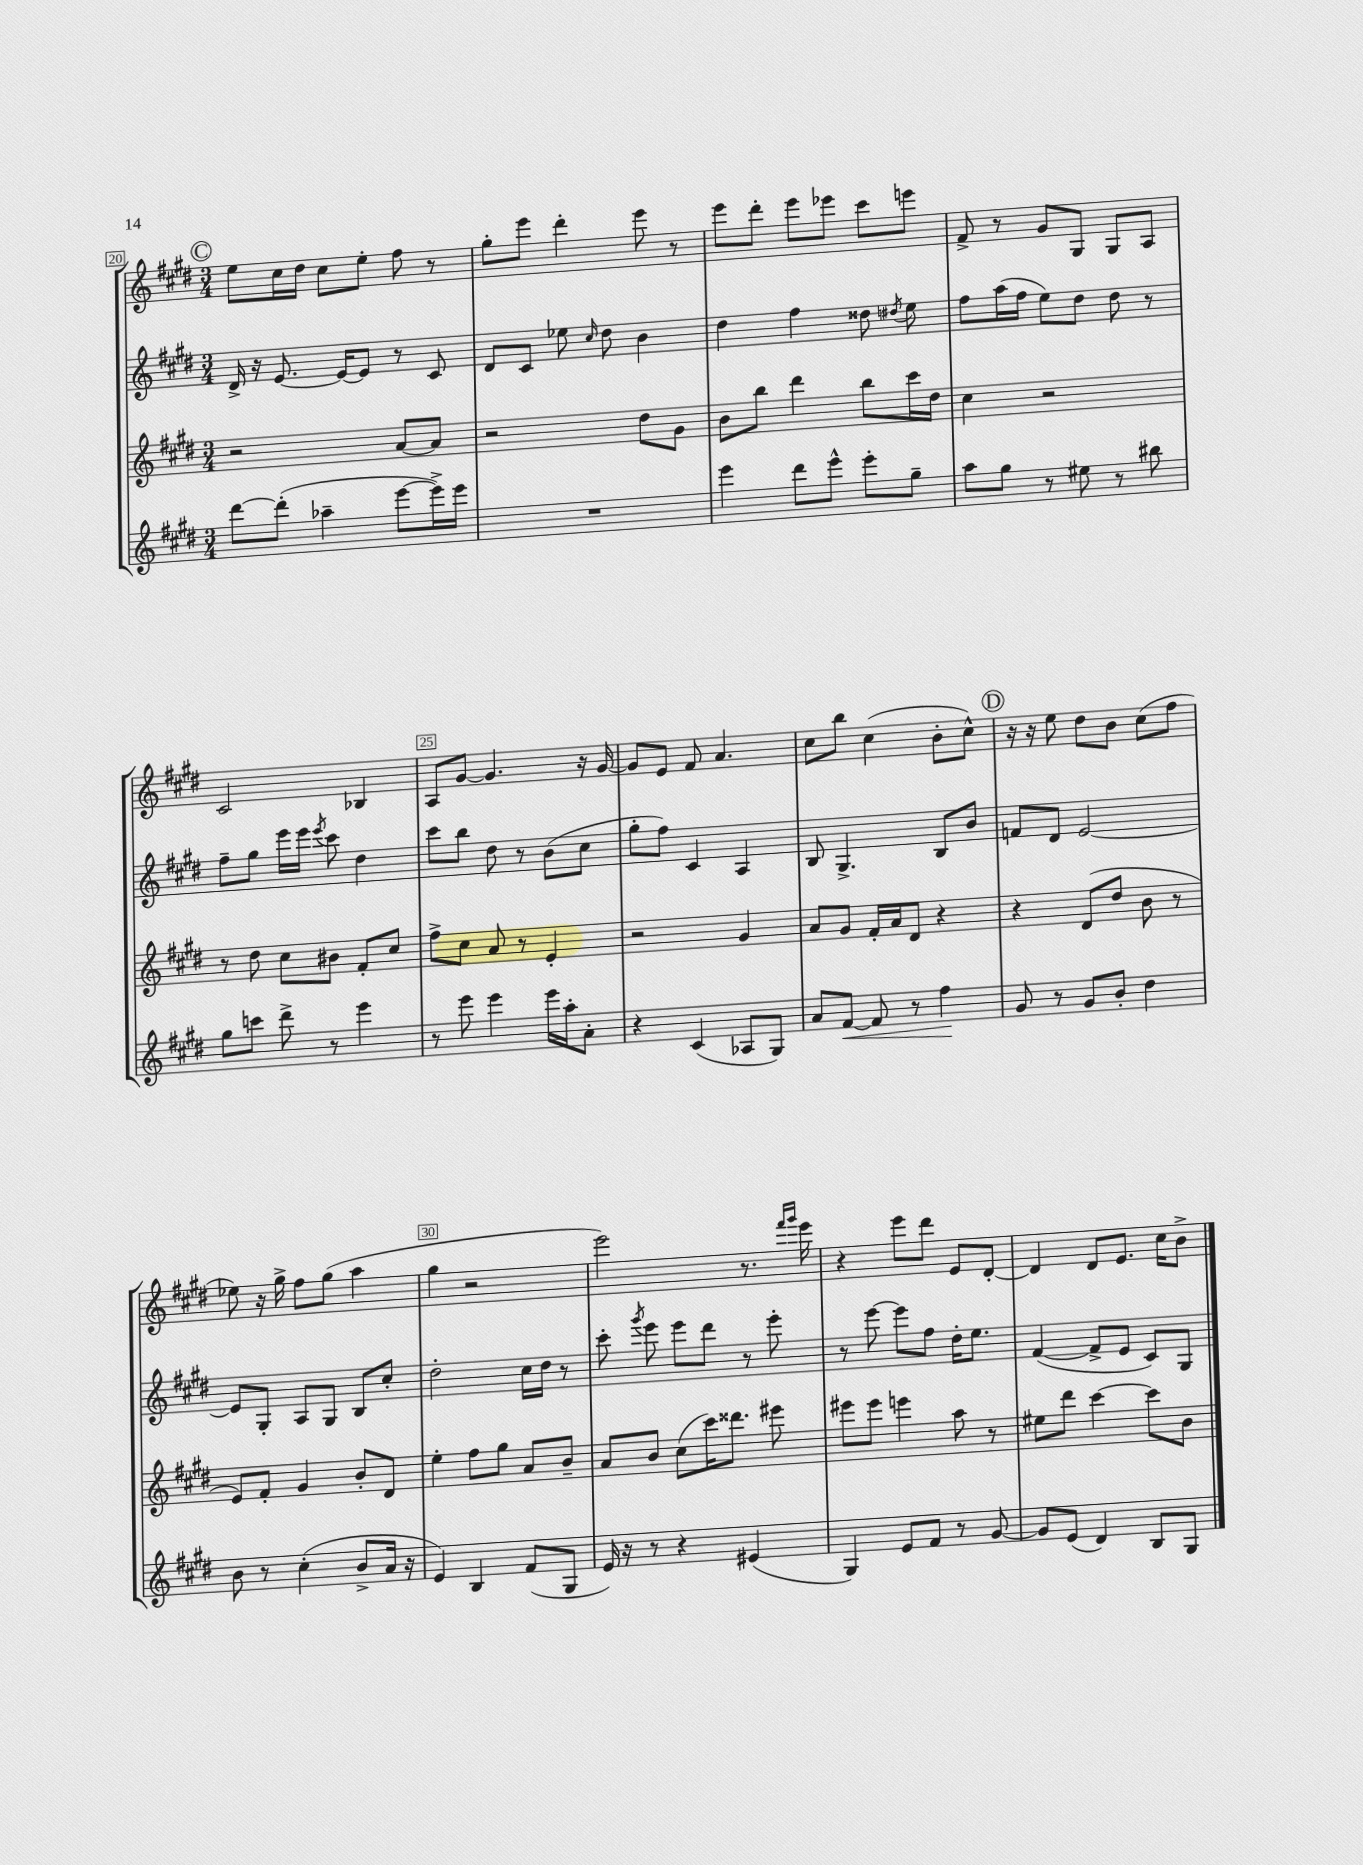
<<
\new StaffGroup <<
\new Staff = "s0" {
    \clef treble \key e \major \numericTimeSignature \time 3/4
    \autoBeamOff \mark \markup { \circle "C" } e''8[ cis''16 dis''16] cis''8[ e''8]-. fis''8 r8 |
    gis''8[-. e'''8] dis'''4-. e'''8 r8 |
    e'''8[ dis'''8]-. e'''8[ ees'''8] cis'''8[ e'''8] |
    fis'8-> r8 gis'8[ gis8] gis8[ a8] |
    cis'2 bes4 |
    a8[ gis'8]~ gis'4. r16 gis'16~ |
    gis'8[ e'8] fis'8 a'4. |
    cis''8[ b''8] cis''4( b'8[-. cis''8]-^) |
    \mark \markup { \circle "D" } r16 r16 e''8 dis''8[ b'8] cis''8[( fis''8] |
    ees''8) r16 gis''16-> fis''8[ gis''8]( a''4 |
    gis''4 r2 |
    e'''2) r8. \grace { fis'''16[ gis'''16] } e'''16 |
    r4 e'''8[ dis'''8] e'8[ dis'8]~-. |
    dis'4 dis'8[ e'8.] cis''16[ b'8]-> \bar "|." |
}
\new Staff = "s1" {
    \clef treble \key e \major \numericTimeSignature \time 3/4
    \autoBeamOff \mark \markup { \circle "C" } dis'16-> r16 e'8.~ e'16[~ e'8] r8 cis'8 |
    dis'8[ cis'8] ees''8 \grace { cis''16 } dis''8 b'4 |
    dis''4 fis''4 disis''8 \acciaccatura { dis''8 } e''8 |
    fis''8[ a''16( fis''16] e''8[) dis''8] dis''8 r8 |
    fis''8[-- gis''8] e'''16[ e'''16] \acciaccatura { e'''8 } cis'''8 dis''4 |
    cis'''8[ b''8] dis''8 r8 b'8[( cis''8] |
    gis''8[-. fis''8]) cis'4 a4 |
    b8 gis4.-> b8[ b'8] |
    \mark \markup { \circle "D" } f'8[ dis'8] e'2~ |
    e'8[ gis8]-. a8[ gis8] b8[ cis''8]-. |
    dis''2-. cis''16[ dis''16] r8 |
    cis'''8-. \acciaccatura { gis'''8 } e'''8 e'''8[ dis'''8] r8 e'''8-. |
    r8 e'''8~ e'''8[ fis''8] dis''16[-. e''8.] |
    fis'4~( fis'8[-> e'8] cis'8[) gis8] \bar "|." |
}
\new Staff = "s2" {
    \clef treble \key e \major \numericTimeSignature \time 3/4
    \autoBeamOff \mark \markup { \circle "C" } r2 a'8[~ a'8] |
    r2 dis''8[ gis'8] |
    b'8[ b''8] dis'''4 b''8[ cis'''16 dis''16] |
    cis''4 r2 |
    r8 dis''8 cis''8[ bis'8] fis'8[-. cis''8] |
    fis''8[-> cis''8] a'8 r8 e'4-. |
    r2 gis'4 |
    a'8[ gis'8] fis'16[-. a'16 dis'8] r4 |
    \mark \markup { \circle "D" } r4 dis'8[( dis''8] b'8 r8 |
    e'8[) fis'8]-. gis'4 b'8[-. dis'8] |
    e''4-. fis''8[ gis''8] a'8[ b'8]-- |
    a'8[ b'8] cis''8[( cis'''16) disis'''8.] eis'''8 |
    eis'''8[ eis'''8] e'''4 a''8 r8 |
    eis''8[ dis'''8] cis'''4~ cis'''8[ b'8] \bar "|." |
}
\new Staff = "s3" {
    \clef treble \key e \major \numericTimeSignature \time 3/4
    \autoBeamOff \mark \markup { \circle "C" } dis'''8[~ dis'''8]-.( aes''4-- e'''8[~ e'''16->) e'''16] |
    R2. |
    e'''4 dis'''8[ e'''8]-^ e'''8[-. gis''8]-- |
    a''8[ gis''8] r8 eis''8 r8 bis''8 |
    gis''8[ c'''8] dis'''8-> r8 e'''4 |
    r8 e'''8 e'''4 e'''16[ a''16-. a'8]-. |
    r4 cis'4( aes8[ gis8]) |
    a'8[ fis'8]~\< fis'8 r8 fis''4\! |
    \mark \markup { \circle "D" } gis'8 r8 gis'8[ b'8]-. dis''4 |
    b'8 r8 cis''4-.( b'8[-> a'16] r16 |
    e'4) b4 fis'8[( gis8] |
    e'16) r16 r8 r4 eis'4( |
    gis4) e'8[ fis'8] r8 gis'8~ |
    gis'8[ e'8]( dis'4) b8[ gis8] \bar "|." |
}
>>
>>
\layout { \context { \Score currentBarNumber = #20 \override BarNumber.break-visibility = ##(#f #t #t) barNumberVisibility = #(every-nth-bar-number-visible 5) \override BarNumber.stencil = #(make-stencil-boxer 0.1 0.3 ly:text-interface::print) } }
